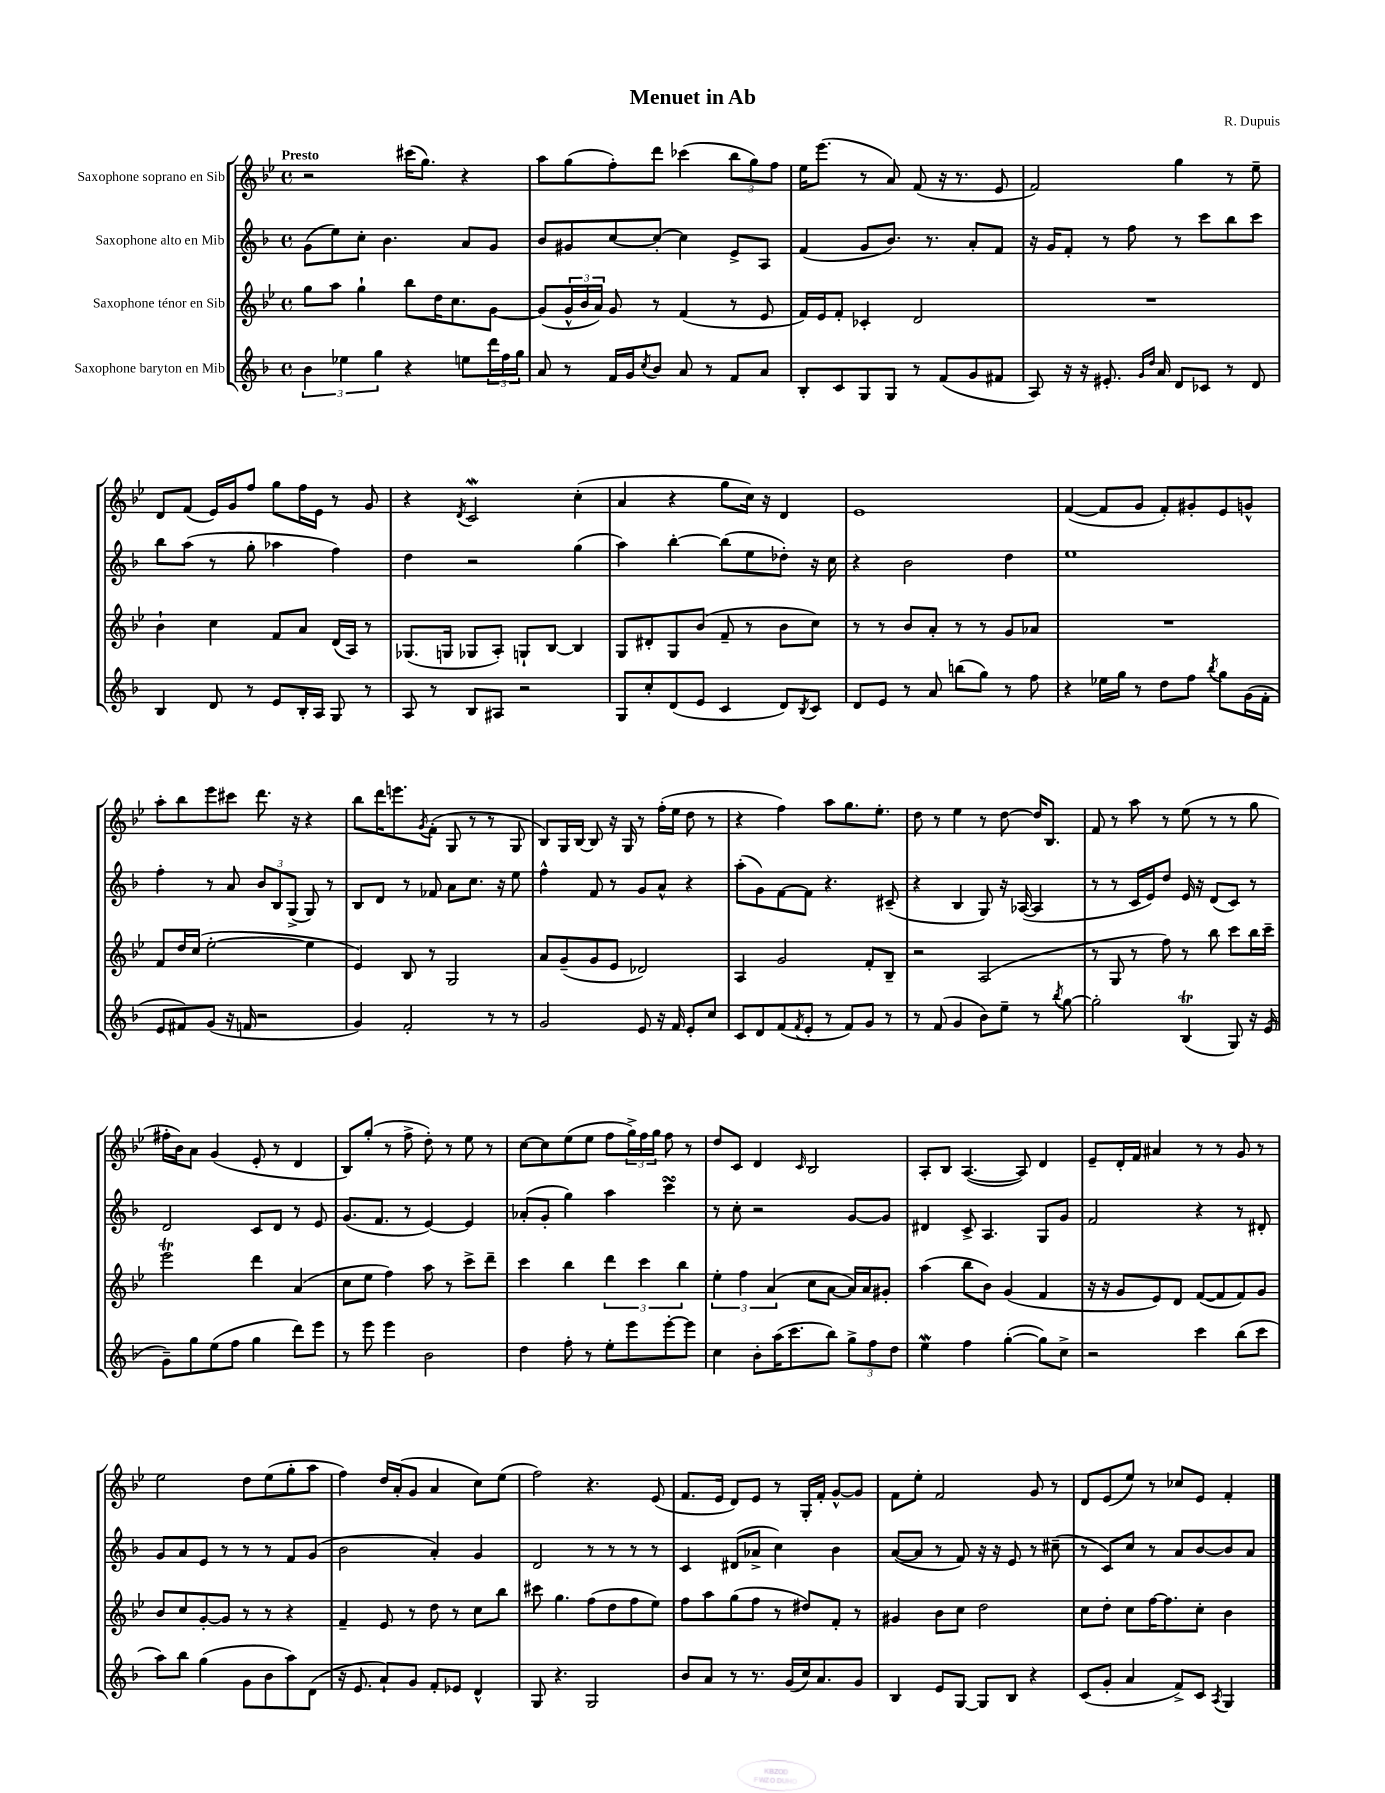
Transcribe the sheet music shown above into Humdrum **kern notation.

**kern	**kern	**kern	**kern
*part4	*part3	*part2	*part1
*staff4	*staff3	*staff2	*staff1
*I"Saxophone baryton en Mib	*I"Saxophone ténor en Sib	*I"Saxophone alto en Mib	*I"Saxophone soprano en Sib
*clefG2	*clefG2	*clefG2	*clefG2
*k[b-]	*k[b-e-]	*k[b-]	*k[b-e-]
*M4/4	*M4/4	*M4/4	*M4/4
*met(c)	*met(c)	*met(c)	*met(c)
=1	=1	=1	=1
!	!	!	!LO:TX:a:B:t=Presto
6b-\	8gg\L	(8g\L	2r
.	8aa\J	8ee\)	.
6ee-X\	.	.	.
.	4gg`\	8cc'\J	.
6gg\	.	.	.
.	.	4.b-\	.
4r	8bb-\L	.	(16ccc#X\KL
.	.	.	8.gg\J)
.	16dd\K	.	.
.	8.cc\	.	.
8een\L	.	8a/L	4r
24ddd\L	[8g\J	8g/J	.
24ff\	.	.	.
24gg\JJ	.	.	.
=2	=2	=2	=2
8a/	(8g/L]	8b-/L	8aa\L
8r	24g^^/L	8g#X/	(8gg\
.	24b-/	.	.
.	24a/JJ)	.	.
16f/LL	8g/	[8cc/	8ff'\)
16g/J	.	.	.
8qcc/	.	.	.
8b-/J	8r	8cc'/J_	8ddd\J
8a/	(4f/	4cc\]	(4ccc-X\
8r	.	.	.
8f/L	8r	8e^/L	12bb-\L
.	.	.	12gg\)
8a/J	8e-/	8A/J	.
.	.	.	12ff\J
=3	=3	=3	=3
8B-'/L	16f/LL)	(4f/	16ee-\KL
.	16e-/J	.	(8.eee-\J
8c/	8f'/J	.	.
8G/	4c-X'/	8g/L	8r
8G/J	.	8.b-/J)	8a/)
8r	2d/	.	(8f/
.	.	8.r	.
(8f/L	.	.	16r
.	.	.	8.r
8g/	.	8a'/L	.
8f#X/J	.	8f/J	8e-/
=4	=4	=4	=4
8A/)	1r	16r	2f/)
.	.	16g/KL	.
16r	.	8f'/J	.
16r	.	.	.
8.e#X'/	.	8r	.
.	.	8ff\	.
16qqg/LL	.	.	.
16qqdd/JJ	.	.	.
16a/	.	.	.
8d/L	.	8r	4gg\
8c-X/J	.	8ccc\L	.
8r	.	8bb-\	8r
8d/	.	8ccc\J	8ee-~\
!!LO:LB:g=z
=5	=5	=5	=5
4B-/	4b-`\	8bb-\L	8d/L
.	.	(8aa\J	(8f/J
8d/	4cc\	8r	16e-/LL)
.	.	.	16g/J
8r	.	8gg'\	8ff/J
8e/L	8f/L	4aa-X\	8gg\L
16B-'/L	8a/J	.	16ff\L
16A/JJ	.	.	16e-\JJ
8G/	(16d/LL	4ff\)	8r
.	16A/JJ)	.	.
8r	8r	.	8g/
=6	=6	=6	=6
8A/	(8.G-X/L	4dd\	4r
8r	.	.	.
.	16Gn/Jk	.	.
.	.	.	8qd/
8B-/L	8G-X/L	2r	2cW/
8A#X/J	8A'/J)	.	.
2r	8Gn`/L	.	.
.	[8B-/J	.	.
.	4B-/]	(4gg\	(4cc'\
=7	=7	=7	=7
8G/L	8G/L	4aa\)	4a/
8cc'/	8d#X'/	.	.
(8d/	8G/	[4bb-'\	4r
8e/J	(8b-/J	.	.
4c/	8f~/	(8bb-\L]	8gg\L
.	8r	8ee\	16cc\Jk)
.	.	.	16r
8d/L)	8b-\L	8dd-X'\J)	4d/
8qB-/	.	.	.
8c/J	8cc\J)	16r	.
.	.	16cc\	.
=8	=8	=8	=8
8d/L	8r	4r	1e-
8e/J	8r	.	.
8r	8b-/L	2b-\	.
8a/	8a'/J	.	.
(8bbn\L	8r	.	.
8gg\J)	8r	.	.
8r	8g/L	4dd\	.
8ff\	8a-X/J	.	.
=9	=9	=9	=9
4r	1r	1ee	([4f/
16ee-X\LL	.	.	8f/L]
16gg\JJ	.	.	.
8r	.	.	8g/J
8dd\L	.	.	8f'/L)
8ff\J	.	.	8g#X'/
8qbb-/	.	.	.
8gg\L	.	.	8e-/
(16g\L	.	.	8gn^^/J
16f'\JJ	.	.	.
!!LO:LB:g=z
=10	=10	=10	=10
8e/L	8f/L	4ff'\	8aa'\L
8f#X/)	16dd/L	.	8bb-\
.	(16cc/JJ	.	.
(8g/J	[2ee-'\	8r	8eee-\
16r	.	8a/	8ccc#X\J
16fn/	.	.	.
2r	.	12b-/L	8.ddd\
.	.	12B-/	.
.	.	(12G^/J	.
.	.	.	16r
.	4ee-\]	8G/)	4r
.	.	8r	.
=11	=11	=11	=11
4g/)	4e-/)	8B-/L	8bb-\L
.	.	8d/J	16ddd\K
.	.	.	8.eeen\
2f'/	8B-/	8r	.
.	.	.	8qg/
.	8r	8f-X/	(8f'\J
.	2G/	8a\L	8G/
.	.	8.cc\J	8r
8r	.	.	8r
.	.	16r	.
8r	.	8ee\	8G/
=12	=12	=12	=12
2g/	8a/L	4ff^^\	8B-/L)
.	(8g~/	.	16G/L
.	.	.	[16B-/JJ
.	8g/	8f/	8B-/]
.	8e-/J	8r	16r
.	.	.	16G/
8e/	2d-X/)	8g/L	8r
16r	.	8a^^/J	(16ff'\LL
16f/	.	.	16ee-\JJ
8e'/L	.	4r	8dd\
8cc/J	.	.	8r
=13	=13	=13	=13
8c/L	4A/	(8aa'\L	4r
8d/	.	8g\)	.
(8f/	2g/	[8f\	4ff\)
8qf/	.	.	.
8e'/J	.	8f\J]	.
8r	.	4.r	8aa\L
8f/L)	.	.	8.gg\
8g/J	8f'/L	.	.
.	.	.	8.ee-'\J
8r	8B-~/J	(8c#X~/	.
=14	=14	=14	=14
8r	2r	4r	8dd\
(8f/	.	.	8r
4g/	.	4B-/	4ee-\
8b-\L)	(2A/	8G/)	8r
8ee~\J	.	16r	[8dd\
.	.	([16A-X/	.
8r	.	4A-/]	16dd/KL]
.	.	.	8.B-/J
8qbb-/	.	.	.
[8gg\	.	.	.
=15	=15	=15	=15
2gg'\]	8r	8r	8f/
.	8G/	8r	8r
.	8r	16c/LL	8aa\
.	.	16e/J)	.
.	8ff\)	8dd/J	8r
(4B-T/	8r	16e/	(8ee-\
.	.	16r	.
.	8bb-\	(8d/L	8r
8G/)	8ccc\L	8c/J)	8r
16r	16bb-\L	8r	8gg\
(16e/	16ccc~\JJ	.	.
!!LO:LB:g=z
=16	=16	=16	=16
8g~\L)	2eee-T\	2d/	16ff#X'\LL
.	.	.	16b-\J)
8gg\	.	.	8a\J
(8ee\	.	.	(4g/
8ff\J	.	.	.
4gg\	4ddd\	8c/L	8e-'/
.	.	8d/J	8r
8ddd\L)	(4a/	8r	4d/
8eee\J	.	8e/	.
=17	=17	=17	=17
8r	8cc\L	(8.g/L	8B-/L)
8eee\	8ee-\J	.	(8gg'/J
.	.	8.f/J	.
4eee\	4ff\)	.	8r
.	.	8r	8ff^\
2b-\	8aa\	[4e/)	8dd'\)
.	8r	.	8r
.	8ccc^\L	4e/]	8ee-\
.	8ddd~\J	.	8r
=18	=18	=18	=18
4dd\	4ccc\	(8a-X'/L	[8cc\L
.	.	8g'/J	8cc\]
8ff'\	4bb-\	4gg\)	(8ee-\
8r	.	.	8ee-\J
8ee'\L	6ddd\	4aa\	8ff\L
8eee\	.	.	24gg^\L)
.	6ccc\	.	24ff\
.	.	.	24gg\JJ
[8eee'\	.	4cccsSSS\	8ff\
.	6bb-\	.	.
8eee\J]	.	.	8r
=19	=19	=19	=19
4cc\	6ee-'\	8r	8dd/L
.	.	8cc'\	8c/J
.	6ff\	.	.
8b-'\L	.	2r	4d/
.	(6a/	.	.
(16aa\K	.	.	.
8.ccc\	.	.	.
.	.	.	16qqc/
.	8cc\L	.	2B-/
8bb-\J)	[8a\J	.	.
12gg^\L	16a/LL])	[8g/L	.
.	16a/J	.	.
12ff\	.	.	.
.	8g#X'/J	8g/J]	.
12dd\J	.	.	.
=20	=20	=20	=20
4eeW\	(4aa\	4d#X/	8A'/L
.	.	.	8B-/J
4ff\	8bb-\L	8c^/	([4.A/
.	8b-\J)	4.A/	.
([4gg'\	(4g/	.	.
.	.	.	8A/])
8gg\L])	4f/	8G/L	4d/
8cc^\J	.	8g/J	.
=21	=21	=21	=21
2r	16r	2f/	8e-~/L
.	16r	.	.
.	8g/L	.	16d'/L
.	.	.	16f/JJ
.	8e-/)	.	4a#X/
.	8d/J	.	.
4ccc\	([8f/L	4r	8r
.	8f/]	.	8r
(8bb-\L	8f/)	8r	8g/
8ccc\J	8g/J	8d#X'/	8r
!!LO:LB:g=z
=22	=22	=22	=22
8aa\L)	8b-/L	8g/L	2ee-\
8bb-\J	8cc/	8a/	.
(4gg\	[8g'/	8e/J	.
.	8g/J]	8r	.
8g\L	8r	8r	8dd\L
8b-\	8r	8r	(8ee-\
8aa\)	4r	8f/L	8gg'\
(8d\J	.	(8g/J	8aa\J
=23	=23	=23	=23
16r	4f~/	2b-\	4ff\)
8.e/	.	.	.
8a`/L)	8e-/	.	16dd/LL
.	.	.	(16a'/J
8g/J	8r	.	8g/J
8f'/L	8dd\	4a'/)	4a/
8e-X/J	8r	.	.
4d^^/	8cc\L	4g/	8cc\L)
.	8bb-\J	.	(8ee-\J
=24	=24	=24	=24
8G/	8ccc#X\	2d/	2ff\)
4.r	4.gg\	.	.
2G/	(8ff\L	8r	4.r
.	8dd\	8r	.
.	8ff\	8r	.
.	8ee-\J)	8r	(8e-/
=25	=25	=25	=25
8b-/L	8ff\L	4c/	8.f/L
8a/J	8aa\	.	.
.	.	.	16e-/Jk
8r	(8gg\	(8d#X/L	8d/L)
8.r	8ff\J	8a-X^/J	8e-/J
.	8r	4cc\)	8r
(16g/LL	.	.	.
16cc/J)	8dd#X/L)	.	16G'/LL
8.a/	.	.	16f'/JJ
.	8f'/J	4b-\	[8g^^/L
8g/J	8r	.	8g/J]
=26	=26	=26	=26
4B-/	4g#X/	([8a/L	8f\L
.	.	8a/J]	8ee-'\J
8e/L	8b-\L	8r	2f/
[8G/J	8cc\J	8f/)	.
8G/L]	2dd\	16r	.
.	.	16r	.
8B-/J	.	8e/	.
4r	.	8r	8g/
.	.	(8cc#X~\	8r
=27	=27	=27	=27
(8c/L	8cc\L	8r	8d/L
8g'/J	8dd'\J	8c/L)	(8e-/
4a/	8cc\L	8cc/J	8ee-/J)
.	[16ff\K	8r	8r
.	8.ff\]	.	.
8f^/L)	.	8a/L	8cc-X/L
8c/J	8cc'\J	[8b-/	8e-/J
8qA/	.	.	.
4G/	4b-\	8b-/]	4f'/
.	.	8a/J	.
==	==	==	==
*-	*-	*-	*-
